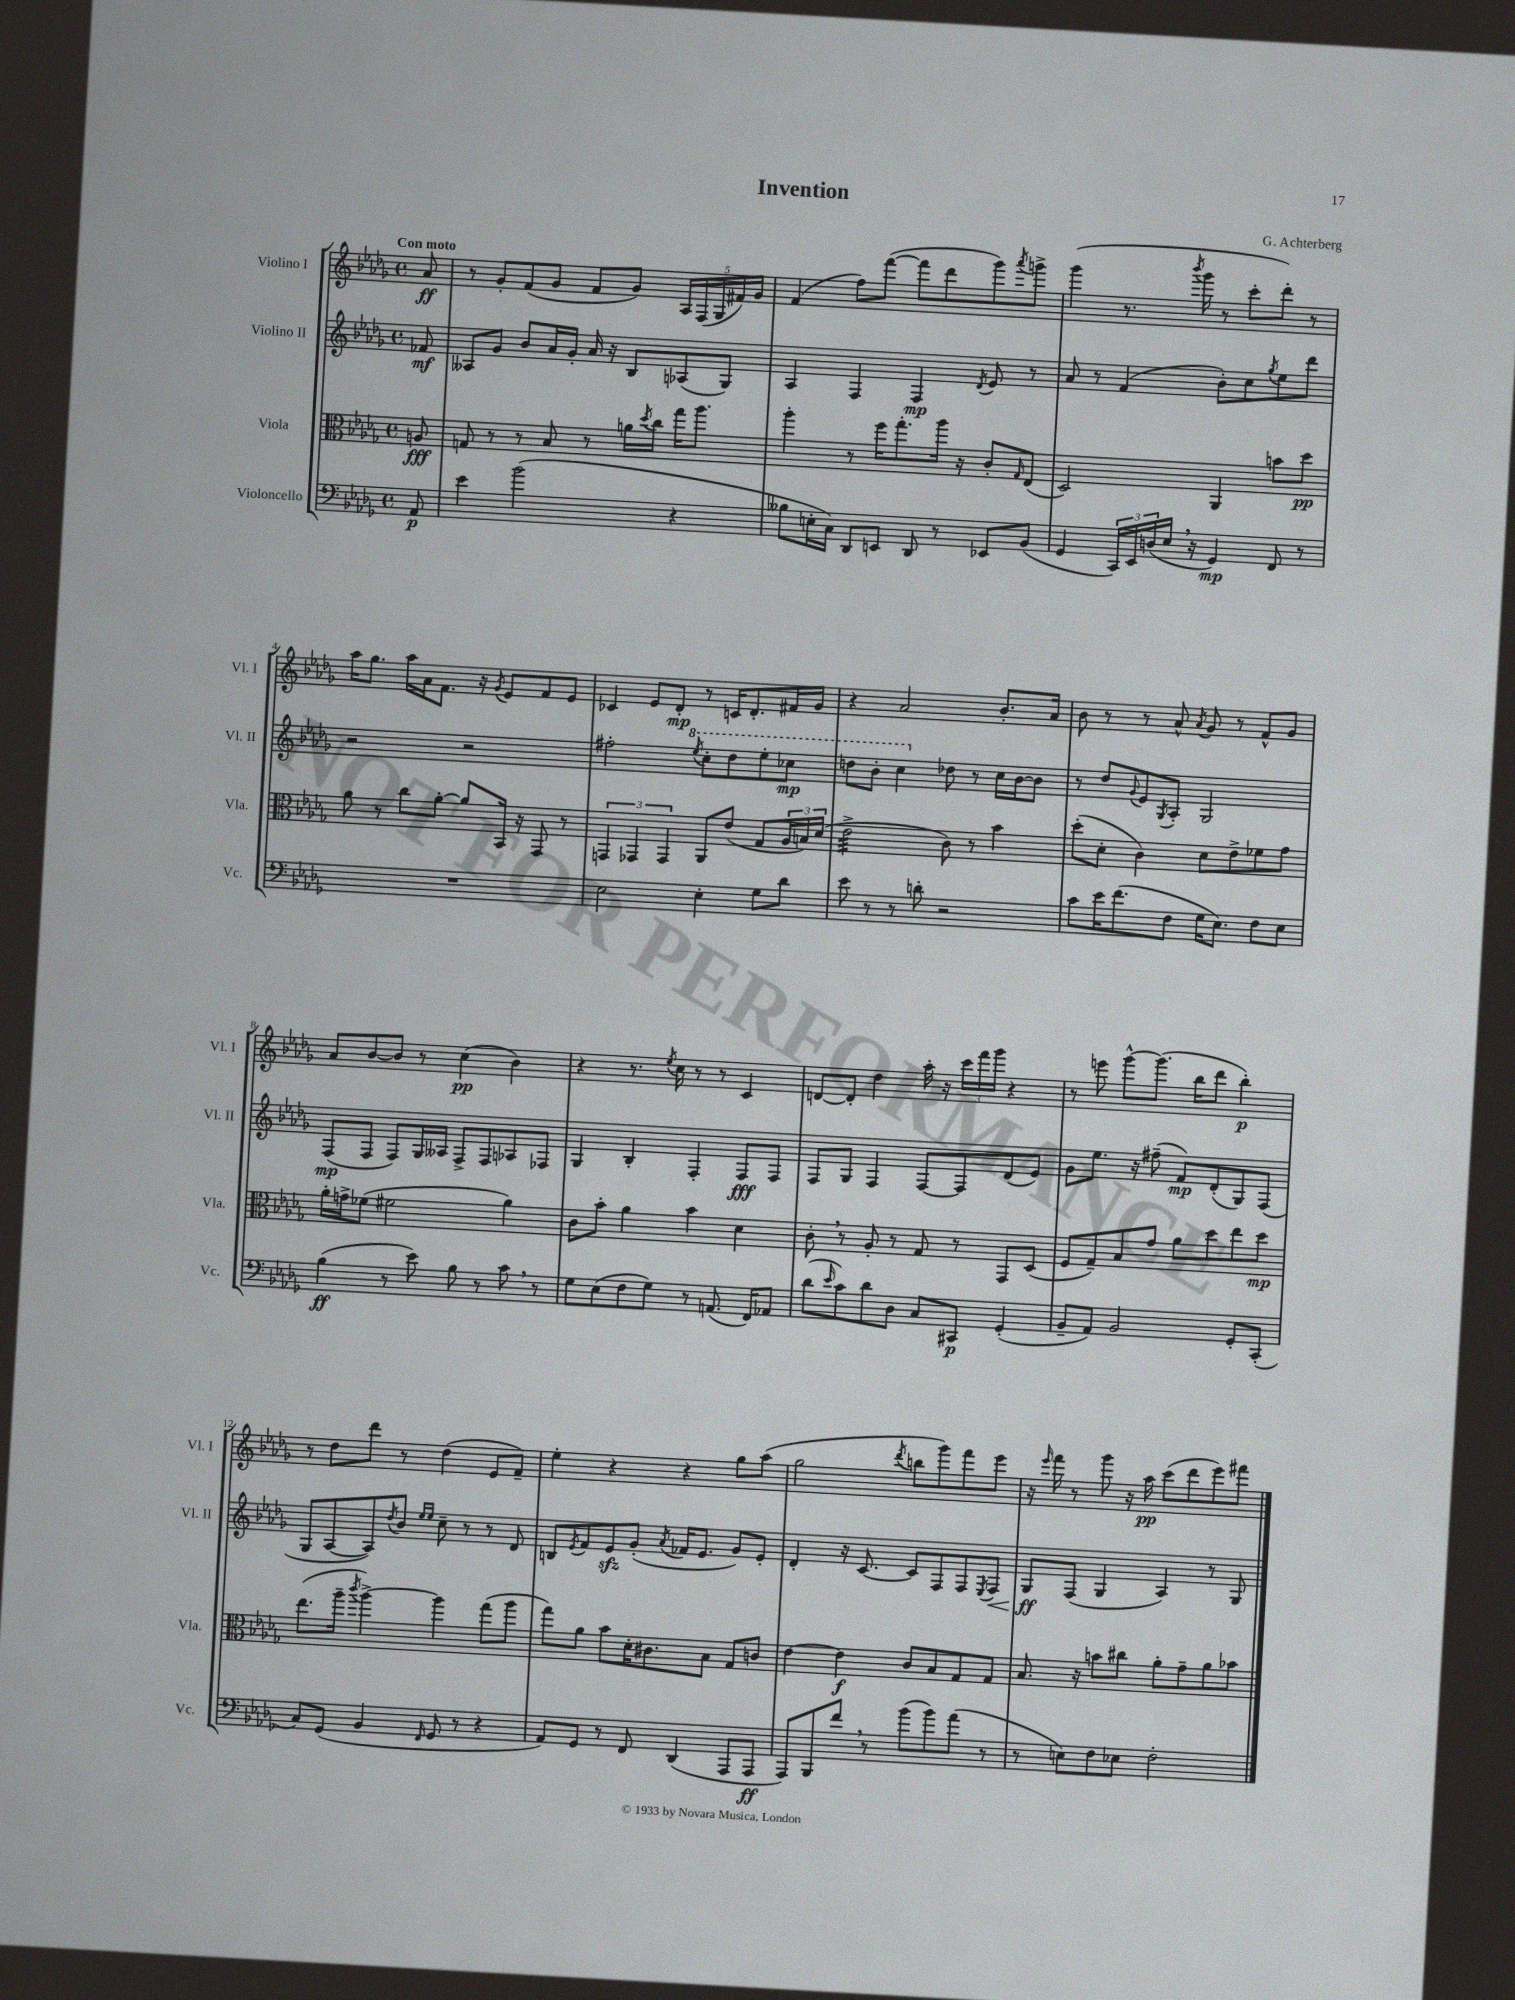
\header { title = "Invention" composer = "G. Achterberg" }
<<
\new StaffGroup <<
\new Staff = "s0" \with { instrumentName = "Violino I" shortInstrumentName = "Vl. I" } {
    \clef treble \key des \major \defaultTimeSignature \time 4/4 \partial 8 \tempo "Con moto"
    aes'8\ff |
    r8 ges'8-. f'8( ges'8 f'8 ges'8) \tuplet 5/4 { aes16 f16( ges16 fis'16) ges'16 } |
    f'4( f''8) f'''8~( f'''8 des'''8 ges'''8) \acciaccatura { aes'''8 } g'''8-> |
    ges'''4( r8. \acciaccatura { bes'''8 } ges'''16 r8 c'''8-. des'''8-.) r8 |
    aes''16 ges''8. aes''16 aes'16 f'8. r16 \acciaccatura { ges'8 } ees'8 f'8 ees'8 |
    ces'4 ees'8 des'8-.\mp r8 c'16 des'8.-. fis'16 ges'16 |
    r4 aes'2 bes'8.-. aes'16 |
    bes'8 r8 r8 aes'8-^ \acciaccatura { aes'8 } ges'8 r8 f'8-^ ges'8 |
    aes'8 bes'8~ bes'8 r8 c''4\pp( bes'4) |
    r4 r8. \acciaccatura { ees''8 } c''16 r8 r8 c'4 |
    d'8~ d'8-. des''4 aes''16-. r16 \tuplet 3/2 { c'''16 f'''16 ges'''16 } r4 |
    r8 e'''8 ges'''8~-^ ges'''8.( bes''16 des'''8 bes''4-.\p) |
    r8 des''8 des'''8 r8 des''4( ees'8 f'8--) |
    ees''4-. r4 r4 ges''8 aes''8( |
    ges''2 \acciaccatura { des'''8 } b''8 ges'''8) f'''8 ees'''8 |
    r16 \grace { ees'''16 } f'''16 r8 ges'''8 r16 aes''16\pp c'''8( des'''8 ees'''8) fis'''8 \bar "|." |
}
\new Staff = "s1" \with { instrumentName = "Violino II" shortInstrumentName = "Vl. II" } {
    \clef treble \key des \major \defaultTimeSignature \time 4/4 \partial 8
    fes'8\mf |
    aeses8 ges'8 bes'8 aes'16 ges'16-. aes'16 r16 bes8 aes8( ges8) |
    aes4 f4 f4\mp \acciaccatura { des'8 } ees'8 r8 |
    aes'8 r8 f'4( bes'8-.) c''8 \acciaccatura { ges''8 } ees''8 des'''8 |
    r2 r2 |
    fis''2-. \ottava #1 \acciaccatura { ees'''8 } c'''8-. des'''8 ees'''8-. ces'''8\mp |
    d'''8 bes''8-. c'''4 \ottava #0 des''!8 r8 c''16 bes'16~ bes'8 |
    r8 des''8 \appoggiatura { ges'8 } ees'8 \acciaccatura { ges8 } aes8-. ges2 |
    f8\mp( f8 f8) ges16 aeses16 f8-> f8 aes8 fes8 |
    ges4 bes4-. f4-. f8\fff f8 |
    f8 ges8 f4 f8~ f8 des'8( ees'8) |
    ges'8 ees''8. r16 fis''8--( f'8\mp) des'8-.( ges8) f8( |
    ges8 aes8~ aes8) \acciaccatura { des''8 } bes'8 \grace { ees''16 ees''16 } c''8-- r8 r8 des'8 |
    b8 \acciaccatura { ees'8 } f'8 ees'8\sfz ges'8-.( \acciaccatura { aes'8 } fes'16 ees'8. ges'8) ees'8-. |
    des'4-. r16 c'8.~ c'8 f8 f8 \acciaccatura { ees8 } f8\< |
    ges8\ff\! f8( ges4 aes4) r8 ges8 \bar "|." |
}
\new Staff = "s2" \with { instrumentName = "Viola" shortInstrumentName = "Vla." } {
    \clef alto \key des \major \defaultTimeSignature \time 4/4 \partial 8
    a8\fff |
    g8 r8 r8 bes8 r8 a'16 \acciaccatura { des''8 } c''16 ges''16 aes''8. |
    aes''4-. r8 f''16 ges''8.-. aes''16 r16 c'8-. \grace { ges16 } ees8( |
    des2) aes,4 b'8 des''8\pp |
    aes'8 r8 c''8 aes'8~-. aes'8 bes,16 r16 ges,8 r8 |
    \tuplet 3/2 { g,4 ges,4 ges,4 } aes,8 ees'8( ges8 \tuplet 3/2 { aes16 b16) des'16( } |
    ees'2:32-> c'8) r8 bes'4 |
    des''8-.( des'8-. c'4) des'8 ees'8-> fes'8 ges'8 |
    aes'16-. g'16-> fes'8( fis'2 aes'4) |
    c'8 bes'8-. aes'4 bes'4 des'4 |
    c'8-. \breathe r8 aes8-. r8 ges8 r8 ges,8 des8( |
    f8 ges8--) bes8 ges'8 aes'8 des''8 ees''8 des''8\mp |
    ees''8.( aes''16-- \acciaccatura { c'''8 } aes''4~->) aes''4 ges''8( aes''8 |
    ges''8) aes'8 bes'8 des'16-. cis'8. bes8 ges8 c'8 |
    ees'4~ ees'4\f c'8 bes8 ges8 ges8 |
    bes8. r16 b'8 cis''8 aes'8-. ges'8-- aes'8 bes'8 \bar "|." |
}
\new Staff = "s3" \with { instrumentName = "Violoncello" shortInstrumentName = "Vc." } {
    \clef bass \key des \major \defaultTimeSignature \time 4/4 \partial 8
    aes,8\p |
    ees'4 bes'2( r4 |
    beses8 e16-. c16) des,8 e,8 des,8 r8 ees,8 bes,8( |
    ges,4 \tuplet 3/2 { c,16) ees,16 d16( } ees16 \breathe r16 ges,4\mp) f,8 r8 |
    R1 |
    ees2 ees4-. ges8 des'8 |
    ees'8 r8 r8 d'8-. r2 |
    c'8 ees'16 f'8.( f8 ges16 ees8.) f8 ees8 |
    bes4\ff( r8 ees'8) bes8 r8 c'8 \breathe r8 |
    ges8 ees8( f8 ges8) r8 a,8.( f,16) aes,8 |
    des'8( \grace { ees'16 } c'8) des'8 des8 c8 cis,8\p ges,4-.( |
    bes,8-- aes,8) bes,2 ges,8-. c,8-.( |
    c8) ges,8( bes,4 \grace { f,16 } ges,8 r8 r4 |
    aes,8) ges,8 r8 f,8 des,4( aes,,8 aes,,8\ff |
    aes,,8) bes,,8 f'8 \breathe r8 bes'8( bes'8) aes'8( r8 |
    r8 e8) f8 ees8 f2-. \bar "|." |
}
>>
>>
